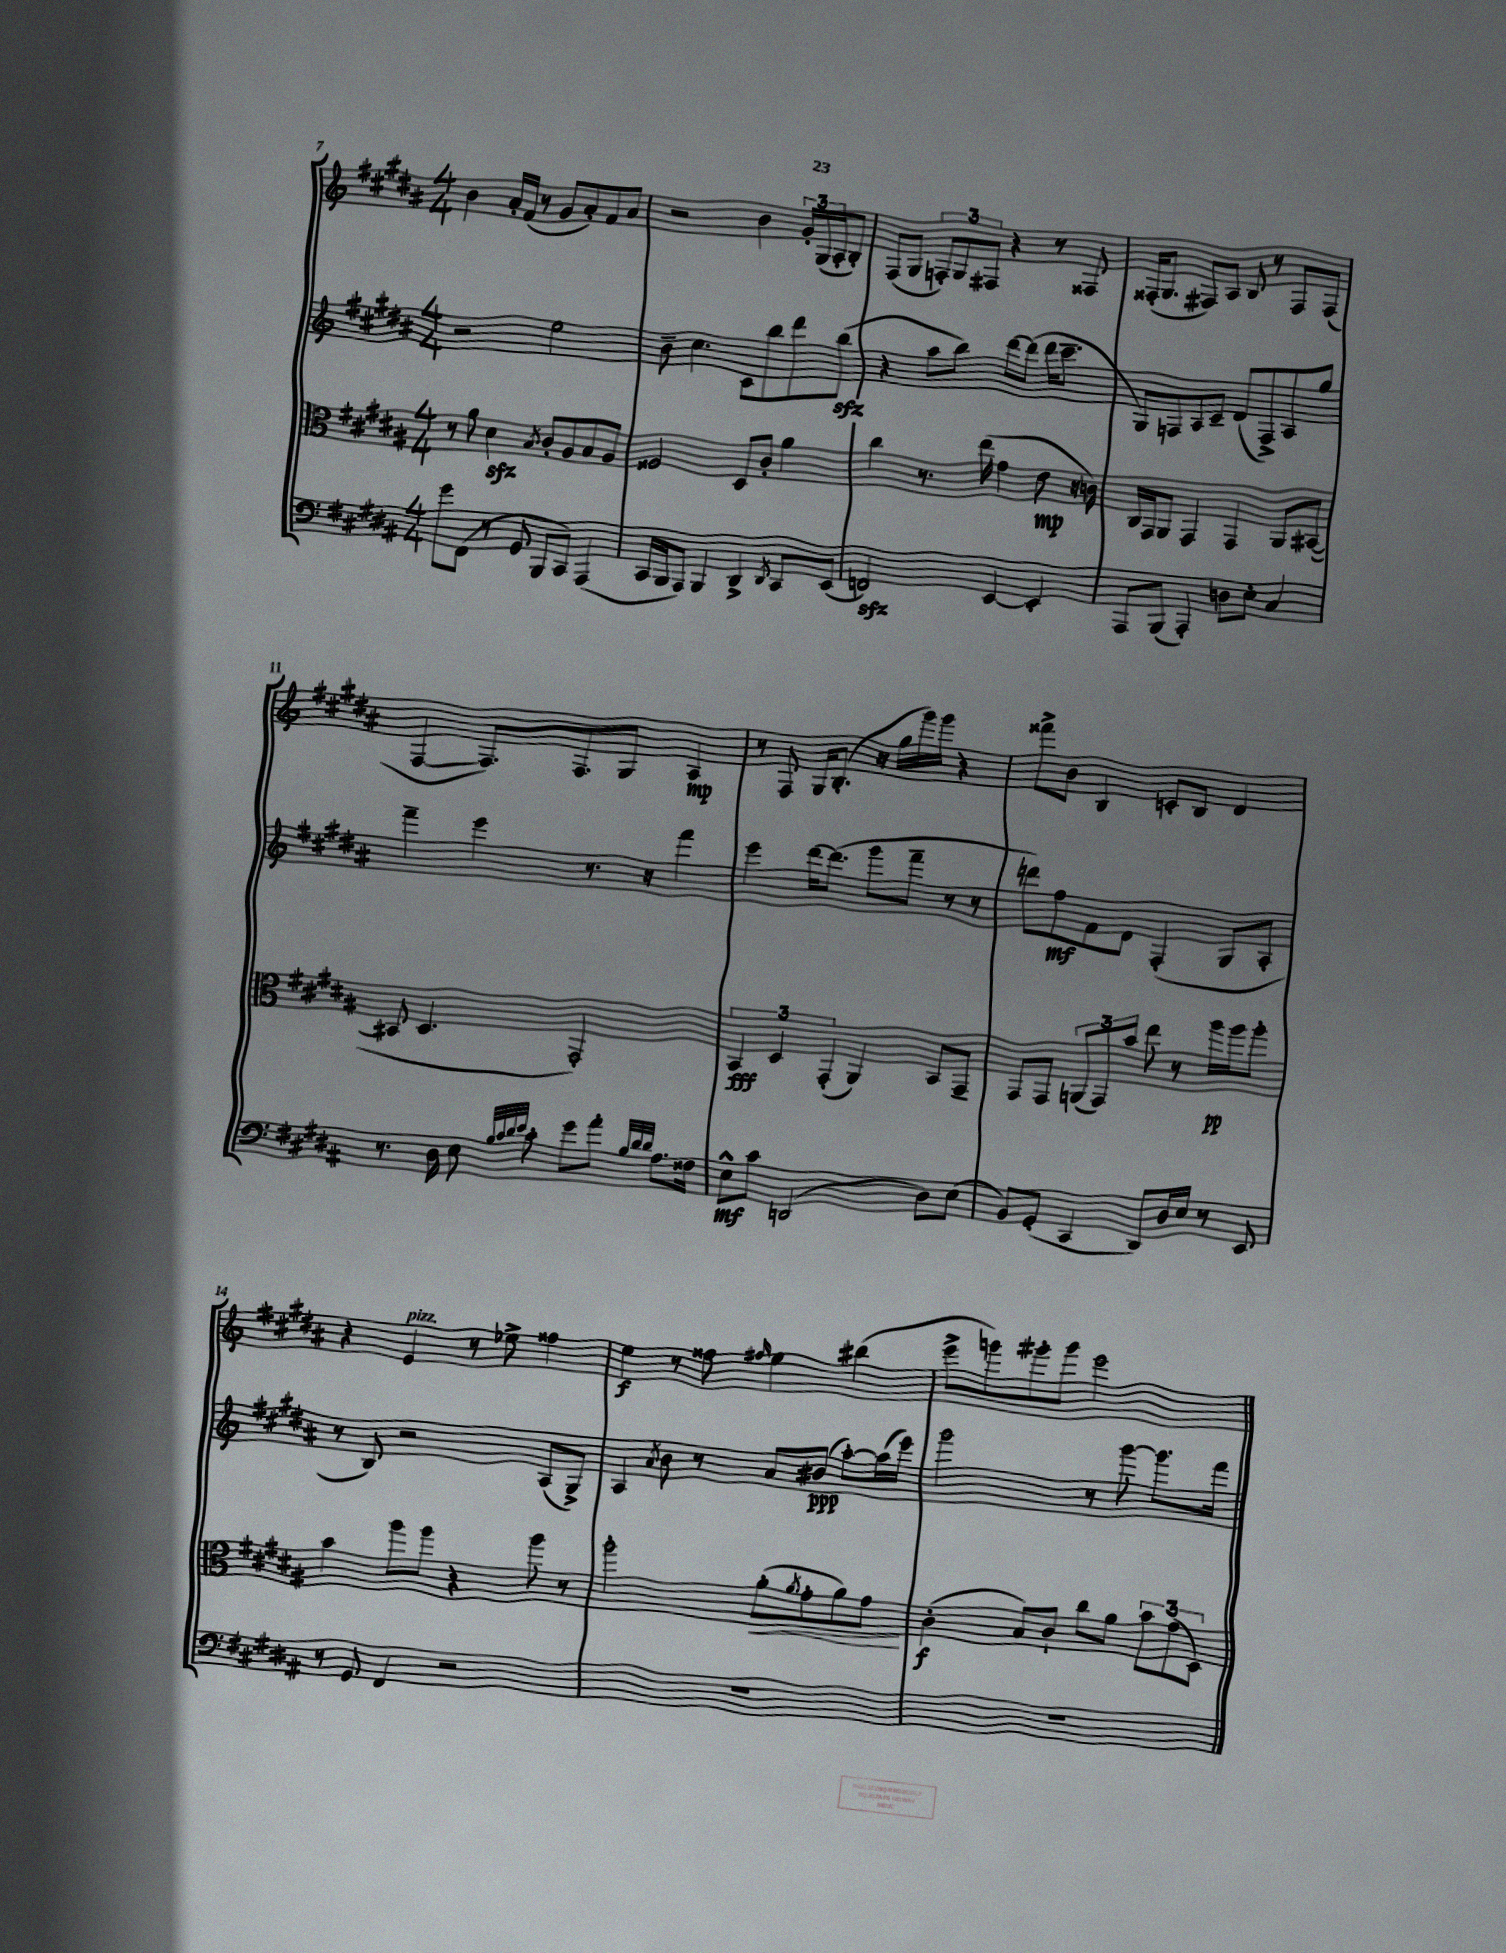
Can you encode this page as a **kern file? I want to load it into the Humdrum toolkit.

**kern	**dynam	**kern	**dynam	**kern	**dynam	**kern	**dynam
*part4	*part4	*part3	*part3	*part2	*part2	*part1	*part1
*staff4	*staff4	*staff3	*staff3	*staff2	*staff2	*staff1	*staff1
*clefF4	*	*clefC3	*	*clefG2	*	*clefG2	*
*k[f#c#g#d#a#]	*	*k[f#c#g#d#a#]	*	*k[f#c#g#d#a#]	*	*k[f#c#g#d#a#]	*
*M4/4	*	*M4/4	*	*M4/4	*	*M4/4	*
=7	=7	=7	=7	=7	=7	=7	=7
8g#\L	.	8r	.	2r	.	4b\	.
(8FF#\J	.	8a#\	.	.	.	.	.
8r	.	4d#zz\	.	.	.	16a#'/LL	.
.	.	.	.	.	.	(16f#/JJ	.
8GG#/	.	.	.	.	.	8r	.
.	.	8qB/	.	.	.	.	.
8BBB/L	.	8c#'/L	.	2ee\	.	8g#/L	.
8CC#/J)	.	8A#/	.	.	.	8a#'/)	.
(4AAA#/	.	8B/	.	.	.	8f#/	.
.	.	8A#/J	.	.	.	8a#/J	.
=8	=8	=8	=8	=8	=8	=8	=8
16CC#/LL	.	2F##X/	.	8b~\	.	2r	.
16BBB/J	.	.	.	.	.	.	.
8AAA#/J)	.	.	.	4.cc#\	.	.	.
4BBB/	.	.	.	.	.	.	.
4DD#^/	.	8D#/L	.	8c#\L	.	4b\	.
.	.	8c#'/J	.	8bb\	.	.	.
8qDD#/	.	.	.	.	.	.	.
8CC#/L	.	4a#\	.	8ddd#\	.	24g#'/LL	.
.	.	.	.	.	.	(24G#/	.
.	.	.	.	.	.	24A#'/J	.
(8EE/J	.	.	.	(8bbzz\J	.	8B'/J)	.
=9	=9	=9	=9	=9	=9	=9	=9
2FFnzz/)	.	4cc#\	.	4r	.	(8F#/L	.
.	.	.	.	.	.	8G#/J	.
.	.	8.r	.	8aa#\L	.	12Fn'/L)	.
.	.	.	.	.	.	12G#/	.
.	.	.	.	8bb\J)	.	.	.
.	.	.	.	.	.	12F#X/J	.
.	.	(16ee\	.	.	.	.	.
[4EE/	.	4g#\	.	[8ddd#\L	.	4r	.
.	.	.	.	(8ddd#\J]	.	.	.
4EE'/]	.	8e\	mp	16ddd#\KL	.	8r	.
.	.	.	.	8.ccc#~\J	.	.	.
.	.	16r	.	.	.	8F##X/	.
.	.	16cn\)	.	.	.	.	.
=10	=10	=10	=10	=10	=10	=10	=10
8AAA#/L	.	16C#/LL	.	8G#/L)	.	(16F##X'/KL	.
.	.	16GG#/J	.	.	.	8.G#/J	.
(8BBB/J	.	8AA#/J	.	8Fn/	.	.	.
4AAA#'/)	.	4GG#/	.	8A#/	.	8F#X/L)	.
.	.	.	.	8c#~/J	.	8A#/J	.
8Dn\L	.	4GG#/	.	(8d#/L	.	8B/	.
8E'\J	.	.	.	8F^/)	.	8r	.
4C#/	.	8AA#/L	.	8A#/	.	8F#/L	.
.	.	([8BB#X/J	.	8gg#/J	.	(8F#/J	.
!!LO:LB:g=z
=11	=11	=11	=11	=11	=11	=11	=11
8.r	.	8BB#X/]	.	4fff#~\	.	[4F#/	.
.	.	4.D#/	.	.	.	.	.
16D#\	.	.	.	.	.	.	.
8E\	.	.	.	4eee\	.	8.F#/L])	.
32qqB/LLL	.	.	.	.	.	.	.
32qqc#/	.	.	.	.	.	.	.
32qqd#/	.	.	.	.	.	.	.
32qqe/JJJ	.	.	.	.	.	.	.
8c#'\	.	.	.	.	.	.	.
.	.	.	.	.	.	8.F#/	.
8g#\L	.	2GG#'/)	.	8.r	.	.	.
8a#'\J	.	.	.	.	.	8G#/J	.
.	.	.	.	16r	.	.	.
32qqB/LLL	.	.	.	.	.	.	.
32qqd#/	.	.	.	.	.	.	.
32qqd#/JJJ	.	.	.	.	.	.	.
8.A#\L	.	.	.	4fff#\	.	4A#/	mp
16F##X\Jk	.	.	.	.	.	.	.
=12	=12	=12	=12	=12	=12	=12	=12
8E^^\L	mf	6BB/	fff	4eee\	.	8r	.
8c#\J	.	.	.	.	.	8F#/	.
.	.	6D#/	.	.	.	.	.
(2DDn/	.	.	.	[16ddd#\KL	.	16G#/KL	.
.	.	.	.	(8.ddd#\J]	.	(8.B'/J	.
.	.	(6GG#'/	.	.	.	.	.
.	.	4AA#/)	.	8ggg#\L	.	16r	.
.	.	.	.	.	.	16gg#\LL	.
.	.	.	.	8fff#~\J	.	16ggg#\)	.
.	.	.	.	.	.	16ggg#\JJ	.
8D#\L)	.	8BB/L	.	8r	.	4r	.
(8E\J	.	8GG#~/J	.	8r	.	.	.
=13	=13	=13	=13	=13	=13	=13	=13
8BB/L)	.	8GG#/L	.	8dddn\L)	.	8fff##X^\L	.
(8GG#'/J	.	8GG#/J	.	8ff#\	mf	8b\J	.
4CC#/	.	(12AAn/L	.	8f#\	.	4B/	.
.	.	12GG#/)	.	.	.	.	.
.	.	.	.	8d#\J	.	.	.
.	.	12b/J	.	.	.	.	.
8DD#/L)	.	8ee\	.	(4F#'/	.	8cn'/L	.
16D#/L	.	8r	.	.	.	8B/J	.
16E/JJ	.	.	.	.	.	.	.
8r	.	16aa#\LL	pp	8G#/L	.	4d#/	.
.	.	16aa#\J	.	.	.	.	.
8EE/	.	8aa#'\J	.	8A#'/J	.	.	.
!!LO:LB:g=z
=14	=14	=14	=14	=14	=14	=14	=14
8r	.	4b\	.	8r	.	4r	.
8GG#/	.	.	.	8B/)	.	.	.
!	!	!	!	!	!	!LO:TX:a:i:t=pizz.	!
4FF#/	.	8aa#\L	.	2r	.	4e/	.
.	.	8aa#\J	.	.	.	.	.
2r	.	4r	.	.	.	8r	.
.	.	.	.	.	.	8ee-X^\	.
.	.	8aa#\	.	(8A#/L	.	4ff##X\	.
.	.	8r	.	8G#^/J)	.	.	.
=15	=15	=15	=15	=15	=15	=15	=15
1r	.	2aa#'\	.	4A#/	.	4ee\	f
.	.	.	.	8qa#/	.	.	.
.	.	.	.	8b\	.	8r	.
.	.	.	.	8r	.	8ff##X\	.
.	.	.	.	.	.	16qqff#X/	.
!	!	!	!LO:HP:b	!	!	!	!
.	.	(8a#'\L	<	8a#/L	.	4ee\	.
.	.	8qa#/	.	.	.	.	.
.	.	8g#'\	.	(8b#X/J	ppp	.	.
.	.	8a#\)	.	[8aa#'\L)	.	(4bb#X\	.
.	.	8g#\J	.	(16aa#\L]	.	.	.
.	.	.	.	16eee\JJ)	.	.	.
.	.	.	[	.	.	.	.
=16	=16	=16	=16	=16	=16	=16	=16
1r	.	(4c#'\	f	2ggg#\	.	8eee^\L	.
.	.	.	.	.	.	8gggn\)	.
.	.	8B/L)	.	.	.	8ggg#X'\	.
.	.	8c#`/J	.	.	.	8ggg#\J	.
.	.	8cc#\L	.	8r	.	2eee\	.
.	.	8a#\J	.	[8ggg#\	.	.	.
.	.	12b\L	.	8.ggg#\L]	.	.	.
.	.	(12g#\	.	.	.	.	.
.	.	12D#\J)	.	.	.	.	.
.	.	.	.	16fff#\Jk	.	.	.
==	==	==	==	==	==	==	==
*-	*-	*-	*-	*-	*-	*-	*-
